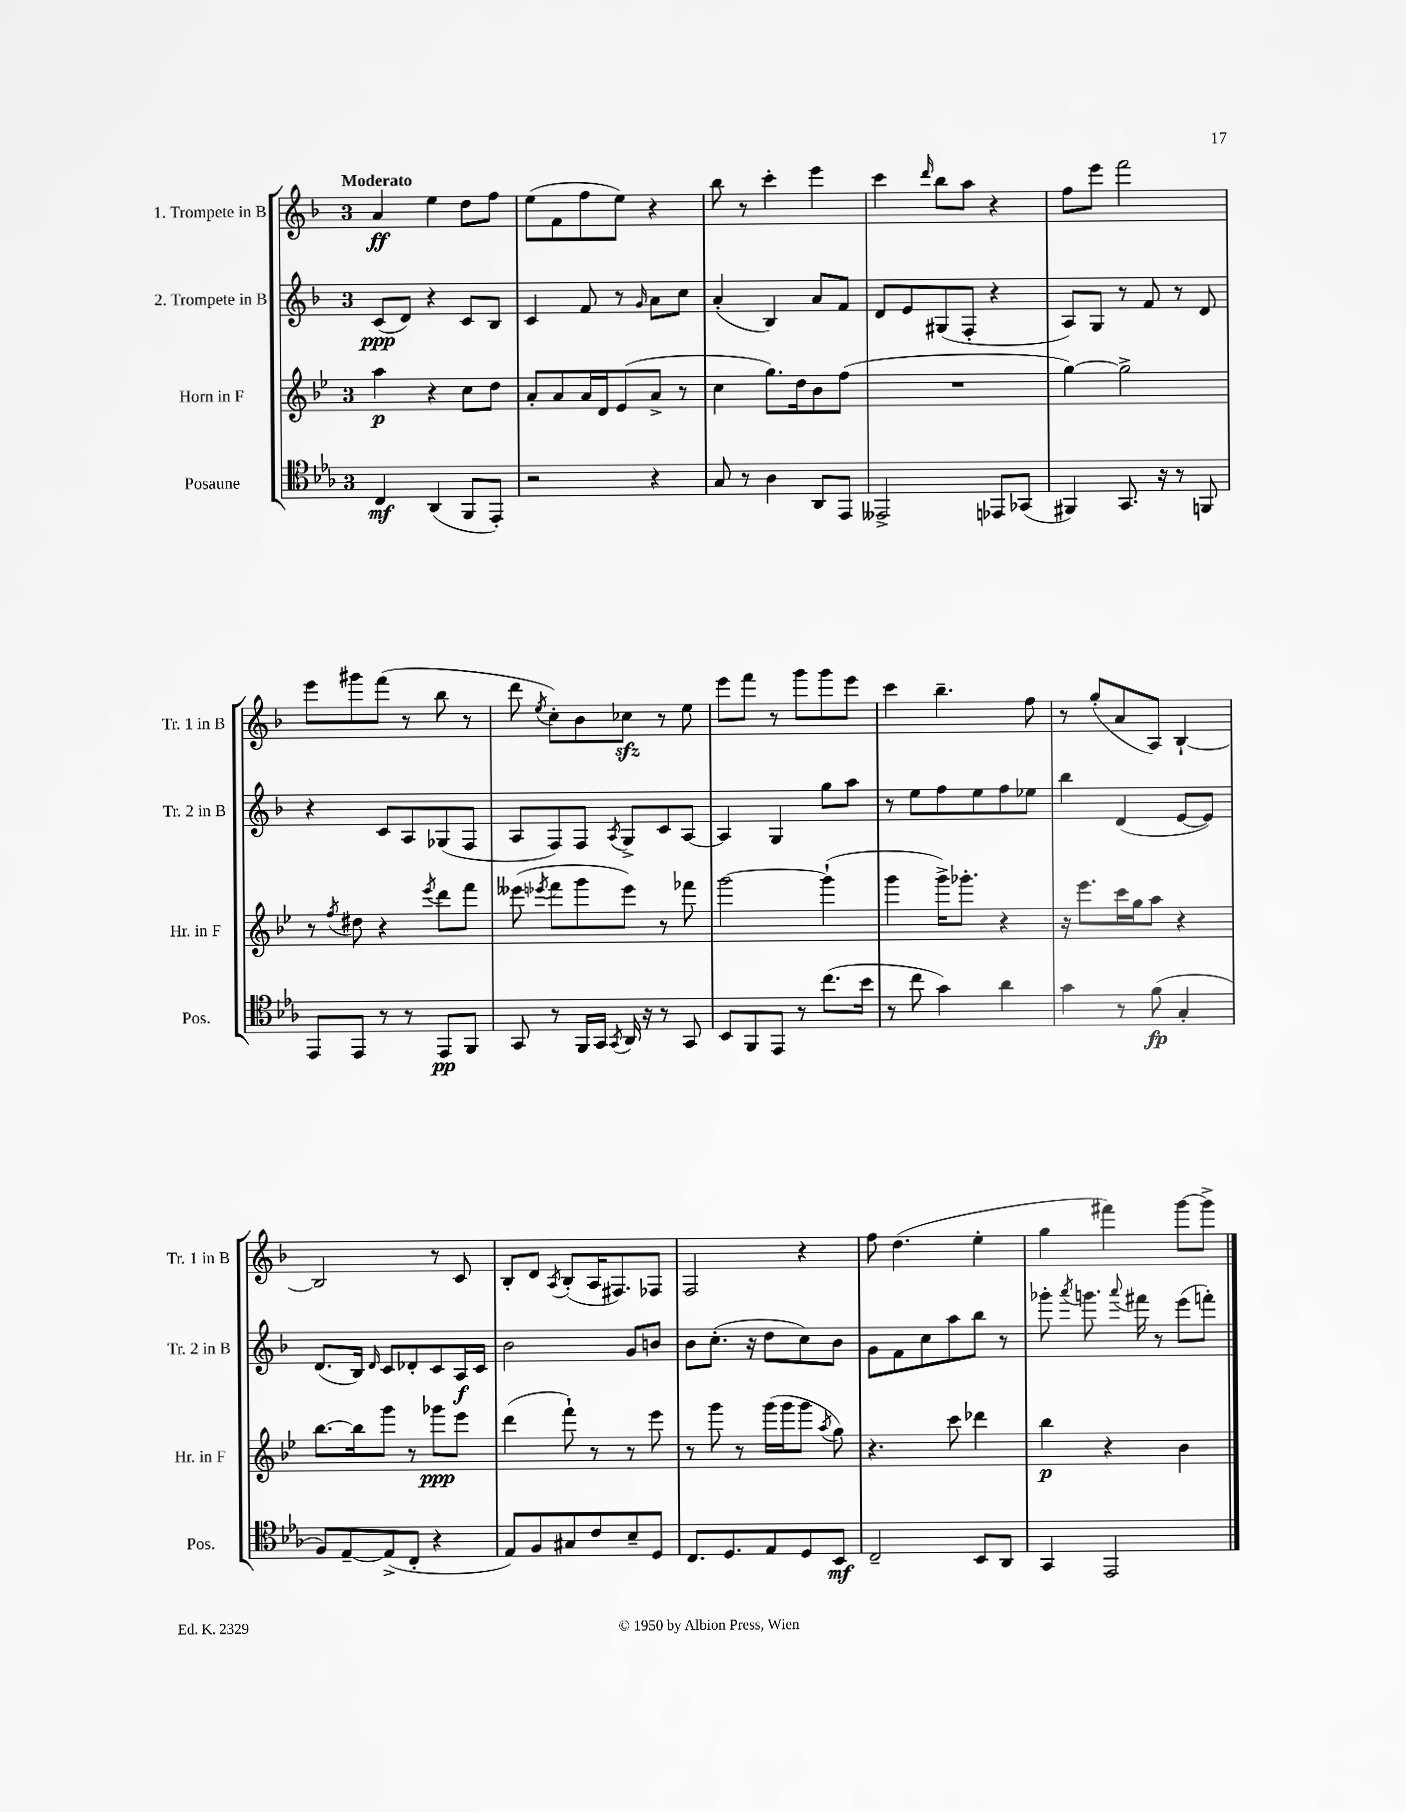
<<
\new StaffGroup <<
\new Staff = "s0" \with { instrumentName = "1. Trompete in B" shortInstrumentName = "Tr. 1 in B" } {
    \clef treble \key f \major \once \override Staff.TimeSignature.style = #'single-digit \time 3/4 \tempo "Moderato"
    \autoBeamOff a'4\ff e''4 d''8[ f''8] |
    e''8[( f'8 f''8 e''8]) r4 |
    bes''8 r8 c'''4-. e'''4 |
    c'''4 \grace { d'''16 } bes''8[ a''8] r4 |
    f''8[ e'''8] f'''2 |
    e'''8[ gis'''8 f'''8]( r8 bes''8 r8 |
    d'''8 \acciaccatura { e''8 } c''8[-.) bes'8 ces''8]\sfz r8 e''8 |
    e'''8[ f'''8] r8 g'''8[ g'''8 e'''8] |
    c'''4 bes''4.-- f''8 |
    r8 g''8[-.( a'8 a8]) bes4~-! |
    bes2 r8 c'8 |
    bes8[-. d'8] \acciaccatura { a8 } bes8[-.( a16 fis8.) fes8] |
    f2 r4 |
    f''8 d''4.( e''4-. |
    g''4 fis'''4) g'''8[~ g'''8]-> \bar "|." |
}
\new Staff = "s1" \with { instrumentName = "2. Trompete in B" shortInstrumentName = "Tr. 2 in B" } {
    \clef treble \key f \major \once \override Staff.TimeSignature.style = #'single-digit \time 3/4
    \autoBeamOff c'8[\ppp( d'8]) r4 c'8[ bes8] |
    c'4 f'8 r8 \grace { g'16 } a'8[ c''8] |
    a'4-.( bes4) a'8[ f'8] |
    d'8[ e'8 gis8( f8]-. r4 |
    a8[) g8] r8 f'8 r8 d'8 |
    r4 c'8[ a8 ges8( f8] |
    a8[ f8) f8] \acciaccatura { a8 } g8[-> c'8 a8]~ |
    a4 g4 g''8[ a''8] |
    r8 e''8[ f''8 e''8 f''8 ees''8] |
    bes''4 d'4( e'8[~ e'8]) |
    d'8.[( bes16]) \grace { d'16 } c'8[ des'8-. c'8 a16\f c'16] |
    bes'2 g'8[ b'8] |
    bes'8[ c''8.]-.( r16 d''8[ c''8) bes'8] |
    g'8[ f'8 c''8 a''8 bes''8] r8 |
    ges'''8-. \acciaccatura { a'''8 } g'''8. \appoggiatura { a'''8 } fis'''16 r8 e'''8[( f'''8]-.) \bar "|." |
}
\new Staff = "s2" \with { instrumentName = "Horn in F" shortInstrumentName = "Hr. in F" } {
    \clef treble \key bes \major \once \override Staff.TimeSignature.style = #'single-digit \time 3/4
    \autoBeamOff a''4\p r4 c''8[ d''8] |
    a'8[-. a'8 a'16 d'16 ees'8( a'8]-> r8 |
    c''4 g''8.[) d''16 bes'8 f''8]( |
    R2. |
    g''4~) g''2-> |
    r8 \acciaccatura { f''8 } dis''8 r4 \acciaccatura { ees'''8 } d'''8[ f'''8] |
    eeses'''8( \acciaccatura { ees'''8 } f'''8[ g'''8 ees'''8]) r8 fes'''8 |
    g'''2~ g'''4-!( |
    g'''4 g'''16[->) ges'''8.]-. r4 |
    r16 ees'''8.[ c'''16 g''16 a''8] r4 |
    bes''8.[~ bes''16 g'''8] r8 ges'''8[\ppp ees'''8] |
    d'''4( f'''8-!) r8 r8 ees'''8 |
    r8 g'''8 r8 g'''16[( g'''16 g'''8] \acciaccatura { a''8 } g''8) |
    r4. c'''8 des'''4 |
    bes''4\p r4 bes'4 \bar "|." |
}
\new Staff = "s3" \with { instrumentName = "Posaune" shortInstrumentName = "Pos." } {
    \clef tenor \key ees \major \once \override Staff.TimeSignature.style = #'single-digit \time 3/4
    \autoBeamOff c4\mf aes,4( f,8[ ees,8]-.) |
    r2 r4 |
    g8 r8 aes4 aes,8[ ees,8] |
    eeses,2-> ees,8[ ges,8]( |
    fis,4) g,8. r16 r8 f,8 |
    ees,8[ ees,8] r8 r8 ees,8[\pp f,8] |
    g,8 r8 f,16[ g,16] \acciaccatura { g,8 } aes,16 r16 r8 g,8 |
    bes,8[ f,8 ees,8] r8 c''8.[( bes'16] |
    r8 c''8 g'4) aes'4 |
    g'4 r8 f'8\fp( g4-. |
    f8[) ees8~-- ees8->( c8]-. r4 |
    ees8[) f8 gis8 c'8 bes8-- d8] |
    c8.[ d8. ees8 d8 bes,8]\mf |
    c2-- bes,8[ aes,8] |
    g,4 ees,2 \bar "|." |
}
>>
>>
\layout { \context { \Score \remove "Bar_number_engraver" } }
